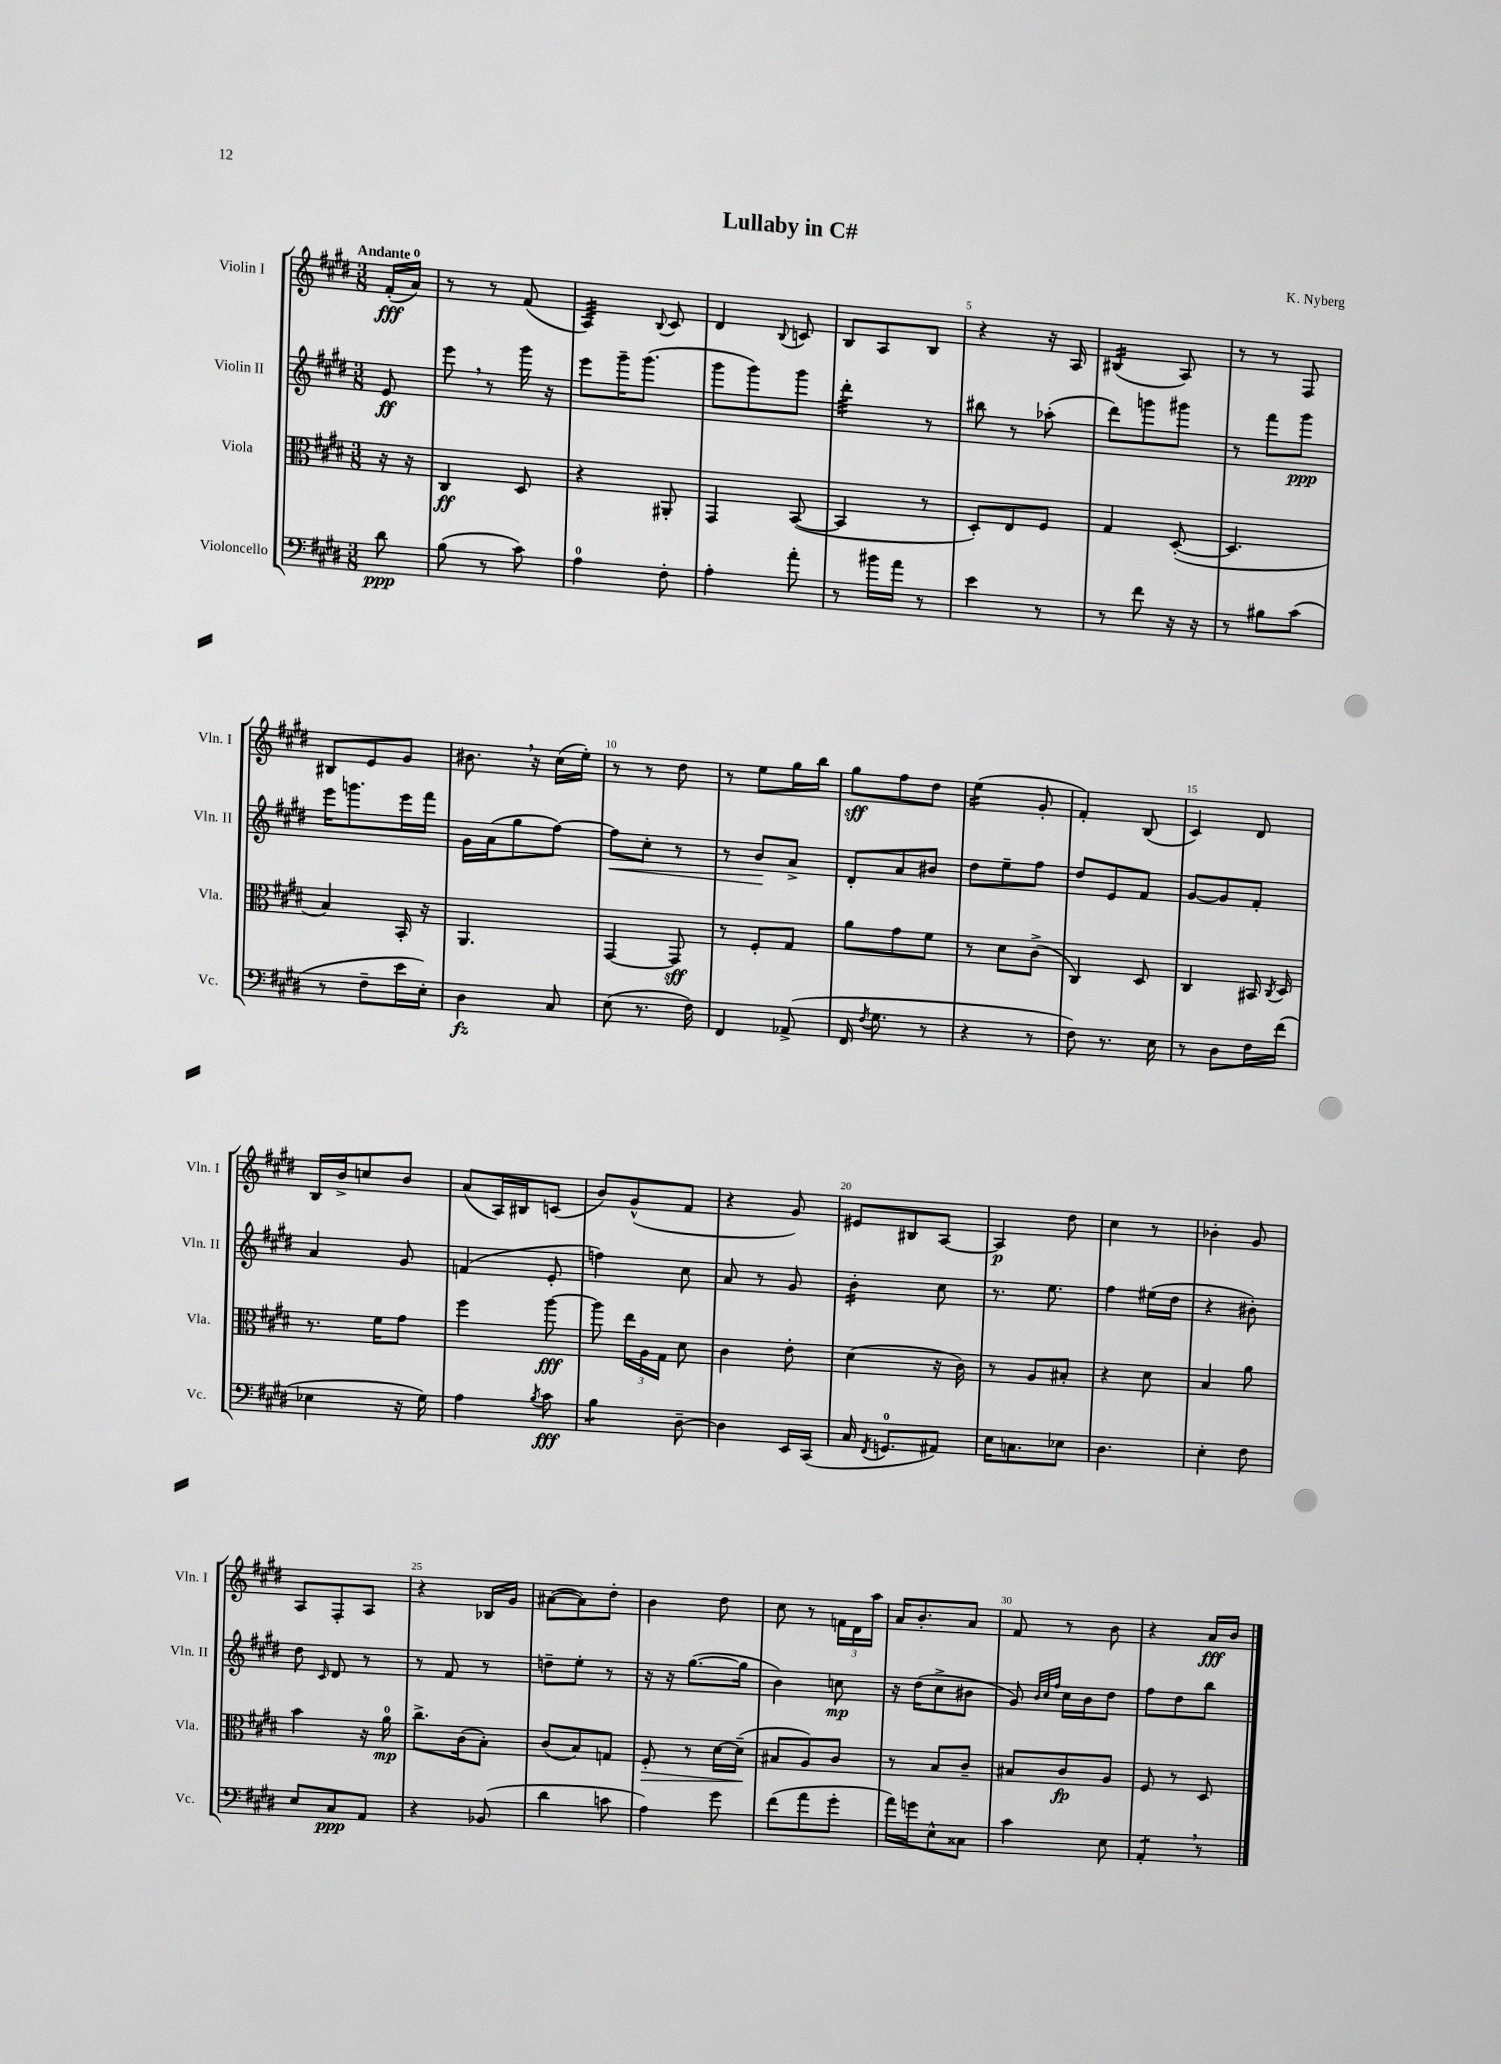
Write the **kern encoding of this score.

**kern	**kern	**kern	**kern
*staff4	*staff3	*staff2	*staff1
*clefF4	*clefC3	*clefG2	*clefG2
*k[f#c#g#d#]	*k[f#c#g#d#]	*k[f#c#g#d#]	*k[f#c#g#d#]
*M3/8	*M3/8	*M3/8	*M3/8
8d#	16r	8e	(16f#'
.	16r	.	16a)
=	=	=	=
(8B	4C#	8eee	8r
8r	.	8r	8r
8c#)	8D#	16ggg#	(8f#
.	.	16r	.
=	=	=	=
4A	4r	8eee	4A)
.	.	16ggg#~	.
.	.	(8.ggg#	.
.	.	.	8qqB
8F#'	8AA#'	.	8c#
=	=	=	=
4A'	4GG#	8ggg#	4d#
.	.	8ggg#)	.
.	.	.	8qqB
8a'	([8BB	8ggg#	8c
=	=	=	=
8r	4BB]	4ddd#'	8B
16b#	.	.	8A
16a	.	.	.
8r	8r	8r	8B
=	=	=	=
4e	8D#')	8bb#	4r
.	8E	8r	.
8r	8F#	(8aa-'	16r
.	.	.	16A
=	=	=	=
8r	4G#	8ddd#)	(4B#
8f#	.	8ggg	.
16r	([8D#'	8ggg#	8A)
16r	.	.	.
=	=	=	=
8r	4.D#]	8r	8r
8B#	.	8fff#	8r
(8c#	.	8ggg#	8F#
=	=	=	=
8r	4B)	16eee	8B#
.	.	8.ggg	.
8F#~	.	.	8e
16e	16BB'	16eee	8g#
16E')	16r	16fff#	.
=	=	=	=
4D#	4.AA	16g#	8.b#
.	.	(16a	.
.	.	8gg#	.
.	.	.	16r
8C#	.	[8ff#)	(16cc#
.	.	.	16ee')
=	=	=	=
(8E	[4GG#	8ff#]	8r
8.r	.	8cc#'	8r
.	8GG#]	8r	8dd#
16F#)	.	.	.
=	=	=	=
4FF#	8r	8r	8r
.	8F#'	8b	8ee
(8AA-^	8G#	8a^	16gg#
.	.	.	16bb
=	=	=	=
16FF#	8a	8d#'	8gg#
8qF#	.	.	.
8.G#	.	.	.
.	8g#	8a	8ff#
8r	8f#	8b#	8dd#
=	=	=	=
4r	8r	8dd#	(4ee
.	8d#	8ee~	.
8r	(8c#^	8ff#	8g#'
=	=	=	=
8F#)	4C#)	8dd#	4f#')
8.r	.	8e	.
.	8D#	8f#	(8B
16E	.	.	.
=	=	=	=
8r	4C#	[8g#	4c#)
8D#	.	8g#]	.
16F#	16BB#	8f#'	8d#
.	8qC#	.	.
(16f#	16D#	.	.
=	=	=	=
4E-	8.r	4a	16B
.	.	.	16b^
.	.	.	8cc
.	16f#	.	.
16r	8g#	8g#	8b
16G#)	.	.	.
=	=	=	=
4A	4ff#	(4f	(8a
.	.	.	16A)
.	.	.	16B#
8qB	.	.	.
8c#	[8aa	8e'	(8c
=	=	=	=
4B	8aa]	4ff)	8b)
.	24ee	.	(8g#^^
.	24A	.	.
.	24G#	.	.
[8D#~	8d#	8cc#	8f#
=	=	=	=
4D#]	4c#	8a	4r
.	.	8r	.
16EE	8e'	8g#	8g#)
(16CC#	.	.	.
=	=	=	=
16C#	(4d#	4b'	8e#
8qFF#	.	.	.
8.GG	.	.	.
.	.	.	8B#
8AA#)	16r	8cc#	[8A
.	16c#)	.	.
=	=	=	=
16E	8r	8.r	4A]
8.C	.	.	.
.	8A	.	.
.	.	8.ee	.
8E-	8B#'	.	8dd#
=	=	=	=
4.D#	4r	4ff#	4cc#
.	8d#	(16ee#	8r
.	.	16dd#	.
=	=	=	=
4E'	4B	4r	4b-'
8F#	8a	8b#')	8g#
=	=	=	=
8E	4b	8dd#	8A
.	.	16qqc#	.
8C#	.	8d#	8F#'
8AA	16r	8r	8A
.	16a	.	.
=	=	=	=
4r	8.cc#^	8r	4r
.	.	8f#	.
.	(16c#	.	.
(8BB-	8B')	8r	16B-
.	.	.	16g#
=	=	=	=
4d#	(8c#	8dd~	([8a#
.	8B)	8ee'	8a#])
8c	8G	8r	8dd#'
=	=	=	=
4A)	8F#'	16r	4b
.	.	16r	.
.	8r	([8.gg#	.
8g#	[16d#	.	8dd#
.	(16d#~]	16gg#]	.
=	=	=	=
(8f#	8B#	4b)	8cc#
8a	8A)	.	8r
8g#'	8c#	8cc	24f
.	.	.	24d#
.	.	.	24aa
=	=	=	=
16a)	8r	16r	16a
16g	.	(16dd#	8.b'
8E^^	8B	8cc#^	.
8C##	8c#~	8b#	8a
=	=	=	=
4c#	8B#	8g#)	8f#
.	.	32qqb	.
.	.	32qqcc#	.
.	.	32qqff#	.
.	8c#	16cc#	8r
.	.	16b	.
8E	8A	8dd#	8b
=	=	=	=
4AA'	8F#	8ff#	4r
.	8r	8dd#	.
8r	8D#	8bb	16a
.	.	.	16b
==	==	==	==
*-	*-	*-	*-
